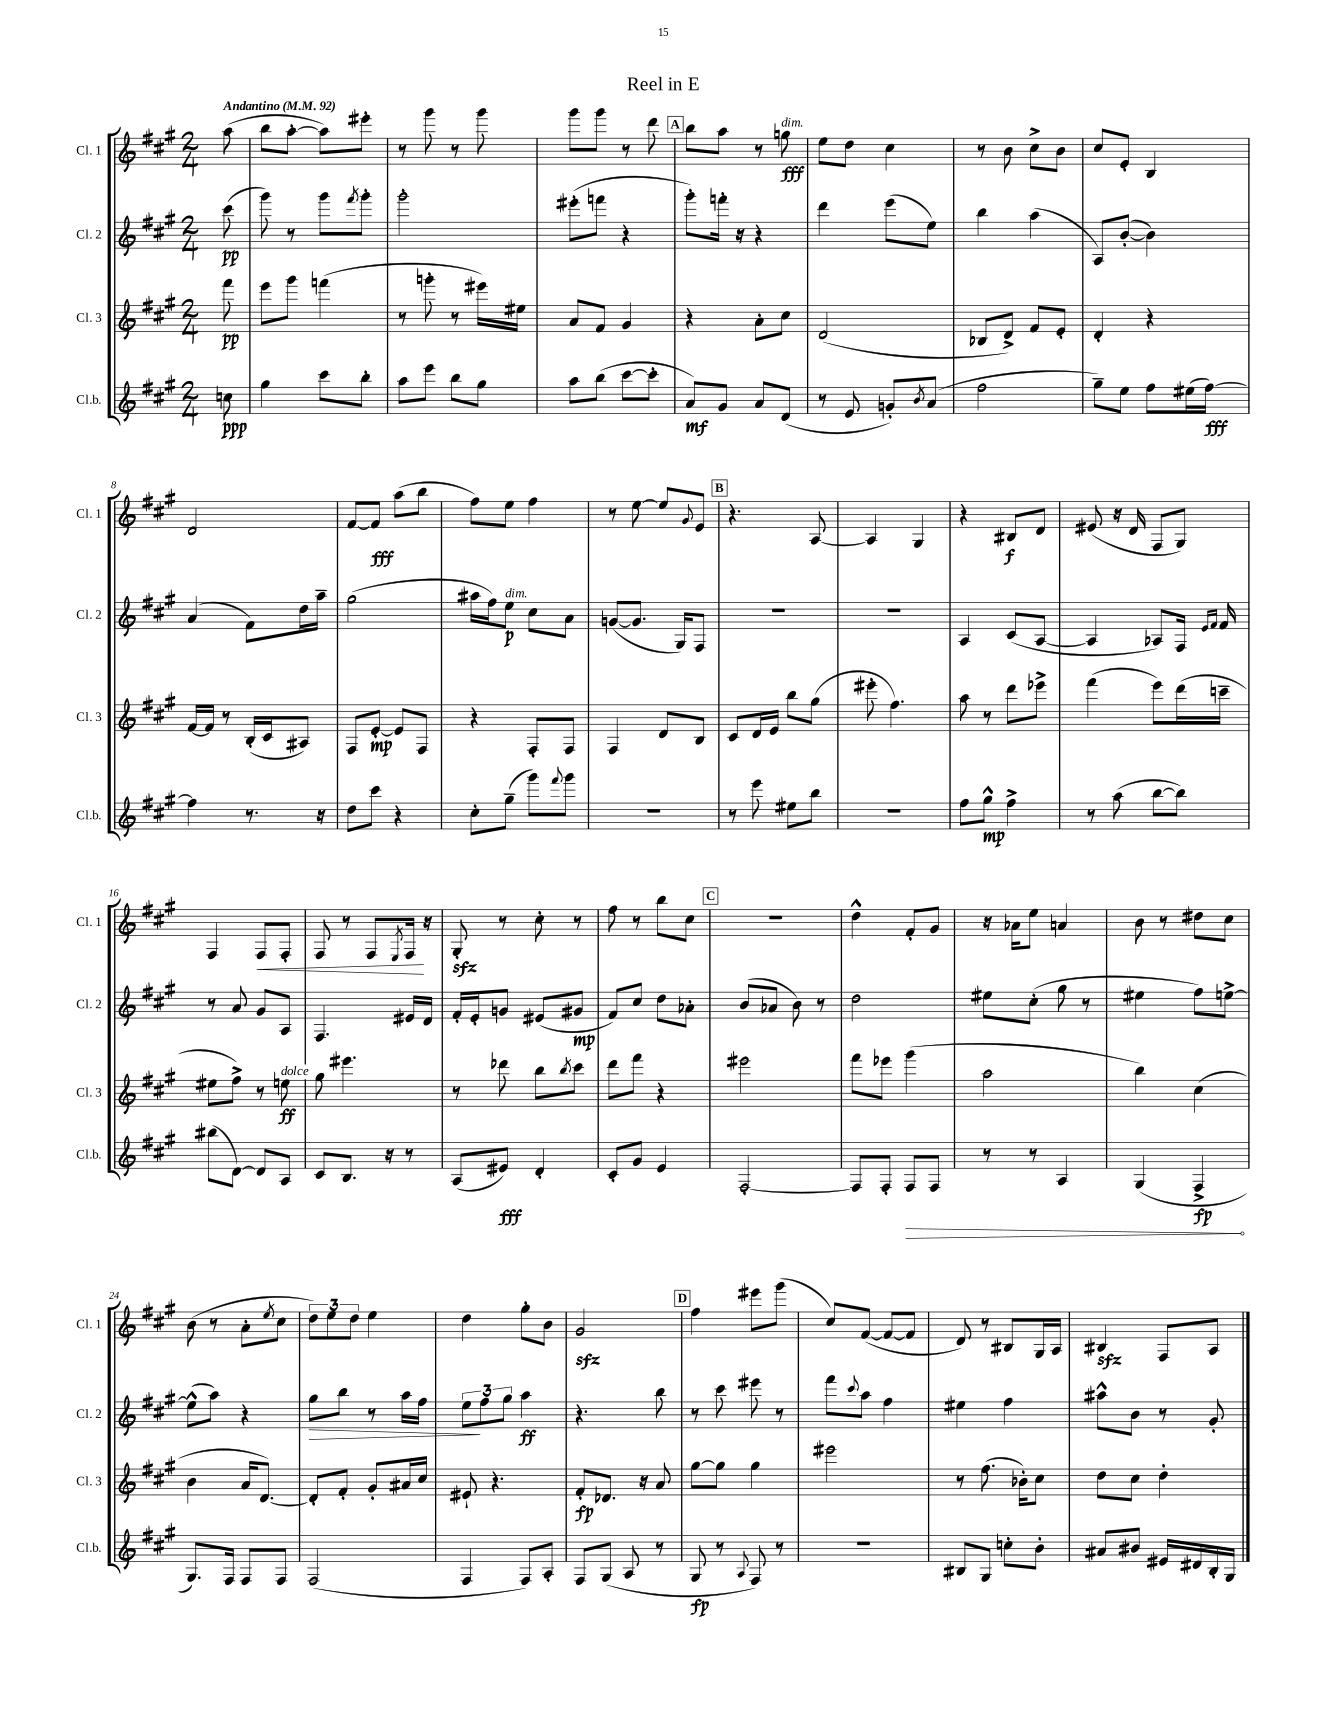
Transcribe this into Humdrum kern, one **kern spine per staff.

**kern	**dynam	**kern	**dynam	**kern	**dynam	**kern	**dynam
*part4	*part4	*part3	*part3	*part2	*part2	*part1	*part1
*staff4	*staff4	*staff3	*staff3	*staff2	*staff2	*staff1	*staff1
*I"Cl.b.	*	*I"Cl. 3	*	*I"Cl. 2	*	*I"Cl. 1	*
*I'Cl.b.	*	*I'Cl. 3	*	*I'Cl. 2	*	*I'Cl. 1	*
*clefG2	*	*clefG2	*	*clefG2	*	*clefG2	*
*k[f#c#g#]	*	*k[f#c#g#]	*	*k[f#c#g#]	*	*k[f#c#g#]	*
*M2/4	*	*M2/4	*	*M2/4	*	*M2/4	*
*MM92	*	*MM92	*	*MM92	*	*MM92	*
=	=	=	=	=	=	=	=
!	!	!	!	!	!	!LO:TX:a:B:t=Andantino	!
8ccn\	ppp	8fff#\	pp	(8ccc#\	pp	(8aa\	.
=1	=1	=1	=1	=1	=1	=1	=1
4gg#\	.	8eee\L	.	8ggg#\)	.	8bb\L	.
.	.	8ggg#\J	.	8r	.	[8aa'\J	.
8ccc#\L	.	(4fffn\	.	8ggg#\L	.	8aa\L])	.
.	.	.	.	8qfff#/	.	.	.
8bb'\J	.	.	.	8ggg#'\J	.	8eee#X'\J	.
=2	=2	=2	=2	=2	=2	=2	=2
8aa\L	.	8r	.	2ggg#'\	.	8r	.
8eee\J	.	8gggn'\	.	.	.	8ggg#\	.
8bb\L	.	8r	.	.	.	8r	.
8gg#\J	.	16eee#X\LL)	.	.	.	8ggg#\	.
.	.	16ee#X\JJ	.	.	.	.	.
=3	=3	=3	=3	=3	=3	=3	=3
8aa\L	.	8a/L	.	(8eee#X'\L	.	8ggg#\L	.
(8bb\J	.	8f#/J	.	8fffn\J	.	8ggg#\J	.
[8ccc#\L	.	4g#/	.	4r	.	8r	.
8ccc#'\J]	.	.	.	.	.	8ddd\	.
!!LO:REH:place=s1:t=A
=4	=4	=4	=4	=4	=4	=4	=4
8a/L)	mf	4r	.	8ggg#'\L)	.	8bb\L	.
8g#/J	.	.	.	16fffn'\Jk	.	8aa\J	.
.	.	.	.	16r	.	.	.
8a/L	.	8a'\L	.	4r	.	8r	.
!	!	!	!	!	!	!LO:TX:a:i:t=dim.	!
(8d/J	.	8cc#\J	.	.	.	8ggn\	fff
=5	=5	=5	=5	=5	=5	=5	=5
8r	.	(2d/	.	4ddd\	.	8ee\L	.
8e/	.	.	.	.	.	8dd\J	.
8gn'/L)	.	.	.	(8eee\L	.	4cc#\	.
8qb/	.	.	.	.	.	.	.
(8a/J	.	.	.	8ee\J)	.	.	.
=6	=6	=6	=6	=6	=6	=6	=6
2ff#\	.	8B-X/L	.	4bb\	.	8r	.
.	.	8d^/J)	.	.	.	8b\	.
.	.	8f#/L	.	(4aa\	.	8cc#^\L	.
.	.	8e'/J	.	.	.	8b\J	.
=7	=7	=7	=7	=7	=7	=7	=7
8gg#~\L)	.	4d'/	.	8A/L)	.	8cc#/L	.
8ee\J	.	.	.	([8b'/J	.	8e'/J	.
8ff#\L	.	4r	.	4b\])	.	4B/	.
(16ee#X\L	.	.	.	.	.	.	.
[16ff#\JJ)	fff	.	.	.	.	.	.
!!LO:LB:g=z
=8	=8	=8	=8	=8	=8	=8	=8
4ff#\]	.	[16f#/LL	.	(4a/	.	2d/	.
.	.	16f#/JJ]	.	.	.	.	.
.	.	8r	.	.	.	.	.
8.r	.	(16B'/LL	.	8f#\L)	.	.	.
.	.	16c#/J	.	.	.	.	.
.	.	8A#X/J)	.	16dd\L	.	.	.
16r	.	.	.	16aa~\JJ	.	.	.
=9	=9	=9	=9	=9	=9	=9	=9
8dd\L	.	8F#/L	.	(2gg#\	.	[8f#/L	.
8ccc#\J	.	[8e'/J	mp	.	.	8f#/J]	fff
4r	.	8e/L]	.	.	.	(8aa\L	.
.	.	8F#/J	.	.	.	8bb\J	.
=10	=10	=10	=10	=10	=10	=10	=10
8cc#'\L	.	4r	.	16aa#X\LL	.	8ff#\L)	.
.	.	.	.	16ff#\J)	.	.	.
!	!	!	!	!LO:TX:a:i:t=dim.	!	!	!
(8gg#~\J	.	.	.	8ee\J	p	8ee\J	.
8ggg#\L)	.	8F#'/L	.	8cc#\L	.	4ff#\	.
8qqfff#/	.	.	.	.	.	.	.
8ggg#\J	.	8F#/J	.	8a\J	.	.	.
=11	=11	=11	=11	=11	=11	=11	=11
2r	.	4F#/	.	([8gn/L	.	8r	.
.	.	.	.	8.g/J]	.	[8ee\	.
.	.	8d/L	.	.	.	8ee/L]	.
.	.	.	.	16G#/KL)	.	.	.
.	.	.	.	.	.	8qqg#/	.
.	.	8B/J	.	8F#/J	.	8e/J	.
!!LO:REH:place=s1:t=B
=12	=12	=12	=12	=12	=12	=12	=12
8r	.	8c#/L	.	2r	.	4.r	.
8eee\	.	16d/L	.	.	.	.	.
.	.	16e/JJ	.	.	.	.	.
8ee#X\L	.	8bb\L	.	.	.	.	.
8bb\J	.	(8gg#\J	.	.	.	[8A/	.
=13	=13	=13	=13	=13	=13	=13	=13
2r	.	8eee#X'\	.	2r	.	4A/]	.
.	.	4.ff#\)	.	.	.	.	.
.	.	.	.	.	.	4G#/	.
=14	=14	=14	=14	=14	=14	=14	=14
8ff#\L	.	8aa\	.	4A/	.	4r	.
8gg#^^\J	mp	8r	.	.	.	.	.
4ff#^\	.	8ddd\L	.	(8c#/L	.	8B#X/L	f
.	.	8eee-X^\J	.	[8A/J	.	8d/J	.
=15	=15	=15	=15	=15	=15	=15	=15
8r	.	(4fff#\	.	4A/]	.	(8e#X/	.
(8aa\	.	.	.	.	.	16r	.
.	.	.	.	.	.	16d/	.
[8bb\L	.	8eee\L)	.	8A-X/L)	.	8F#/L	.
8bb\J])	.	(16ddd\L	.	16F#/Jk	.	8G#/J)	.
.	.	.	.	16qqe/LL	.	.	.
.	.	.	.	16qqf#/JJ	.	.	.
.	.	16cccn~\JJ	.	16f#/	.	.	.
!!LO:LB:g=z
=16	=16	=16	=16	=16	=16	=16	=16
(8bb#X\L	.	8ee#X\L	.	8r	.	4F#/	.
[8d\J)	.	8ff#^\J)	.	8a/	.	.	.
!	!	!	!	!	!	!	!LO:HP:b
8d/L]	.	8r	.	8g#/L	.	8F#/L	<
!	!	!LO:TX:a:i:t=dolce	!	!	!	!	!
8A/J	.	8een\	ff	8A/J	.	8F#'/J	.
=17	=17	=17	=17	=17	=17	=17	=17
8c#/L	.	8gg#\	.	4.F#/	.	8F#/	.
8.B/J	.	4.eee#X\	.	.	.	8r	.
.	.	.	.	.	.	8F#/L	.
16r	.	.	.	.	.	.	.
.	.	.	.	.	.	8qE/	.
8r	.	.	.	16e#X/LL	.	16F#/Jk	.
.	.	.	.	16d/JJ	.	16r	[
=18	=18	=18	=18	=18	=18	=18	=18
(8A/L	.	8r	.	16f#'/LL	.	8G#zz'/	.
.	.	.	.	16e'/J	.	.	.
8e#X/J)	fff	8ddd-X\	.	8gn/J	.	8r	.
4d'/	.	8bb\L	.	(8e#X/L	.	8cc#'\	.
.	.	8qbb/	.	.	.	.	.
.	.	8ccc#\J	.	8g#X/J	mp	8r	.
=19	=19	=19	=19	=19	=19	=19	=19
8c#'/L	.	8ddd\L	.	8f#/L)	.	8ff#\	.
8g#/J	.	8fff#\J	.	8cc#/J	.	8r	.
4e/	.	4r	.	8dd\L	.	8bb\L	.
.	.	.	.	8a-X'\J	.	8cc#\J	.
!!LO:REH:place=s1:t=C
=20	=20	=20	=20	=20	=20	=20	=20
[2F#'/	.	2eee#X\	.	(8b/L	.	2r	.
.	.	.	.	8a-X/J	.	.	.
.	.	.	.	8b\)	.	.	.
.	.	.	.	8r	.	.	.
=21	=21	=21	=21	=21	=21	=21	=21
8F#/L]	.	8fff#\L	.	2dd\	.	4dd^^\	.
8F#'/J	.	8eee-X\J	.	.	.	.	.
!	!LO:HP:b	!	!	!	!	!	!
8F#/L	>	(4ggg#\	.	.	.	8f#'/L	.
8F#/J	.	.	.	.	.	8g#/J	.
=22	=22	=22	=22	=22	=22	=22	=22
8r	.	2aa\	.	8ee#X\L	.	16r	.
.	.	.	.	.	.	16a-X\KL	.
8r	.	.	.	(8cc#'\J	.	8ee\J	.
4A/	.	.	.	8gg#\	.	4an/	.
.	.	.	.	8r	.	.	.
=23	=23	=23	=23	=23	=23	=23	=23
(4G#/	.	4bb\)	.	4ee#X\	.	8b\	.
.	.	.	.	.	.	8r	.
4F#^/	fp	(4cc#\	.	8ff#\L)	.	8dd#X\L	.
.	.	.	.	[8een^\J	.	8cc#\J	.
.	]	.	.	.	.	.	.
!!LO:LB:g=z
=24	=24	=24	=24	=24	=24	=24	=24
8.G#/L)	.	4b\	.	(8ee^^\L]	.	(8b\	.
.	.	.	.	8aa\J)	.	8r	.
16F#/Jk	.	.	.	.	.	.	.
8F#/L	.	16a/KL	.	4r	.	8a'\L	.
.	.	[8.d/J)	.	.	.	.	.
.	.	.	.	.	.	8qee/	.
8F#/J	.	.	.	.	.	8cc#\J	.
=25	=25	=25	=25	=25	=25	=25	=25
!	!	!	!	!	!LO:HP:b	!	!
(2F#/	.	8d'/L]	.	8gg#\L	>	12dd\L)	.
.	.	.	.	.	.	12ee\	.
.	.	8f#'/J	.	8bb\J	.	.	.
.	.	.	.	.	.	12dd\J	.
.	.	8g#'/L	.	8r	.	4ee\	.
.	.	16a#X/L	.	16aa\LL	.	.	.
.	.	16cc#/JJ	.	16ff#\JJ	.	.	.
=26	=26	=26	=26	=26	=26	=26	=26
4F#/	.	8e#X`/	.	12ee\L	.	4dd\	.
.	.	.	.	12ff#\	]	.	.
.	.	4.r	.	.	.	.	.
.	.	.	.	12gg#\J	.	.	.
8F#/L)	.	.	.	4aa\	ff	8gg#'\L	.
8A'/J	.	.	.	.	.	8b\J	.
=27	=27	=27	=27	=27	=27	=27	=27
8F#/L	.	8f#'/L	fp	4.r	.	2g#zz/	.
(8G#/J	.	8.d-X/J	.	.	.	.	.
8A/	.	.	.	.	.	.	.
.	.	16r	.	.	.	.	.
8r	.	8a/	.	8bb\	.	.	.
!!LO:REH:place=s1:t=D
=28	=28	=28	=28	=28	=28	=28	=28
8G#/	fp	[8gg#\L	.	8r	.	4ff#\	.
8r	.	8gg#\J]	.	8ccc#\	.	.	.
8qqA/	.	.	.	.	.	.	.
8F#/)	.	4gg#\	.	8eee#X\	.	8eee#X\L	.
8r	.	.	.	8r	.	(8ggg#\J	.
=29	=29	=29	=29	=29	=29	=29	=29
2r	.	2eee#X\	.	8fff#\L	.	8cc#/L)	.
.	.	.	.	8qqccc#/	.	.	.
.	.	.	.	8aa\J	.	([8f#/J	.
.	.	.	.	4ff#\	.	8f#/L_	.
.	.	.	.	.	.	8f#/J]	.
=30	=30	=30	=30	=30	=30	=30	=30
8B#X/L	.	8r	.	4ee#X\	.	8d/)	.
8G#/J	.	(8.ff#\	.	.	.	8r	.
8ccn'\L	.	.	.	4ff#\	.	8B#X/L	.
.	.	16b-X'\KL)	.	.	.	.	.
8b'\J	.	8cc#\J	.	.	.	16G#/L	.
.	.	.	.	.	.	16A/JJ	.
=31	=31	=31	=31	=31	=31	=31	=31
8a#X/L	.	8dd\L	.	8aa#X^^\L	.	4B#Xzz/	.
8b#X/J	.	8cc#\J	.	8b\J	.	.	.
16e#X/LL	.	4dd'\	.	8r	.	8F#/L	.
16d#X/	.	.	.	.	.	.	.
16B'/	.	.	.	8g#'/	.	8A/J	.
16G#/JJ	.	.	.	.	.	.	.
==	==	==	==	==	==	==	==
*-	*-	*-	*-	*-	*-	*-	*-
